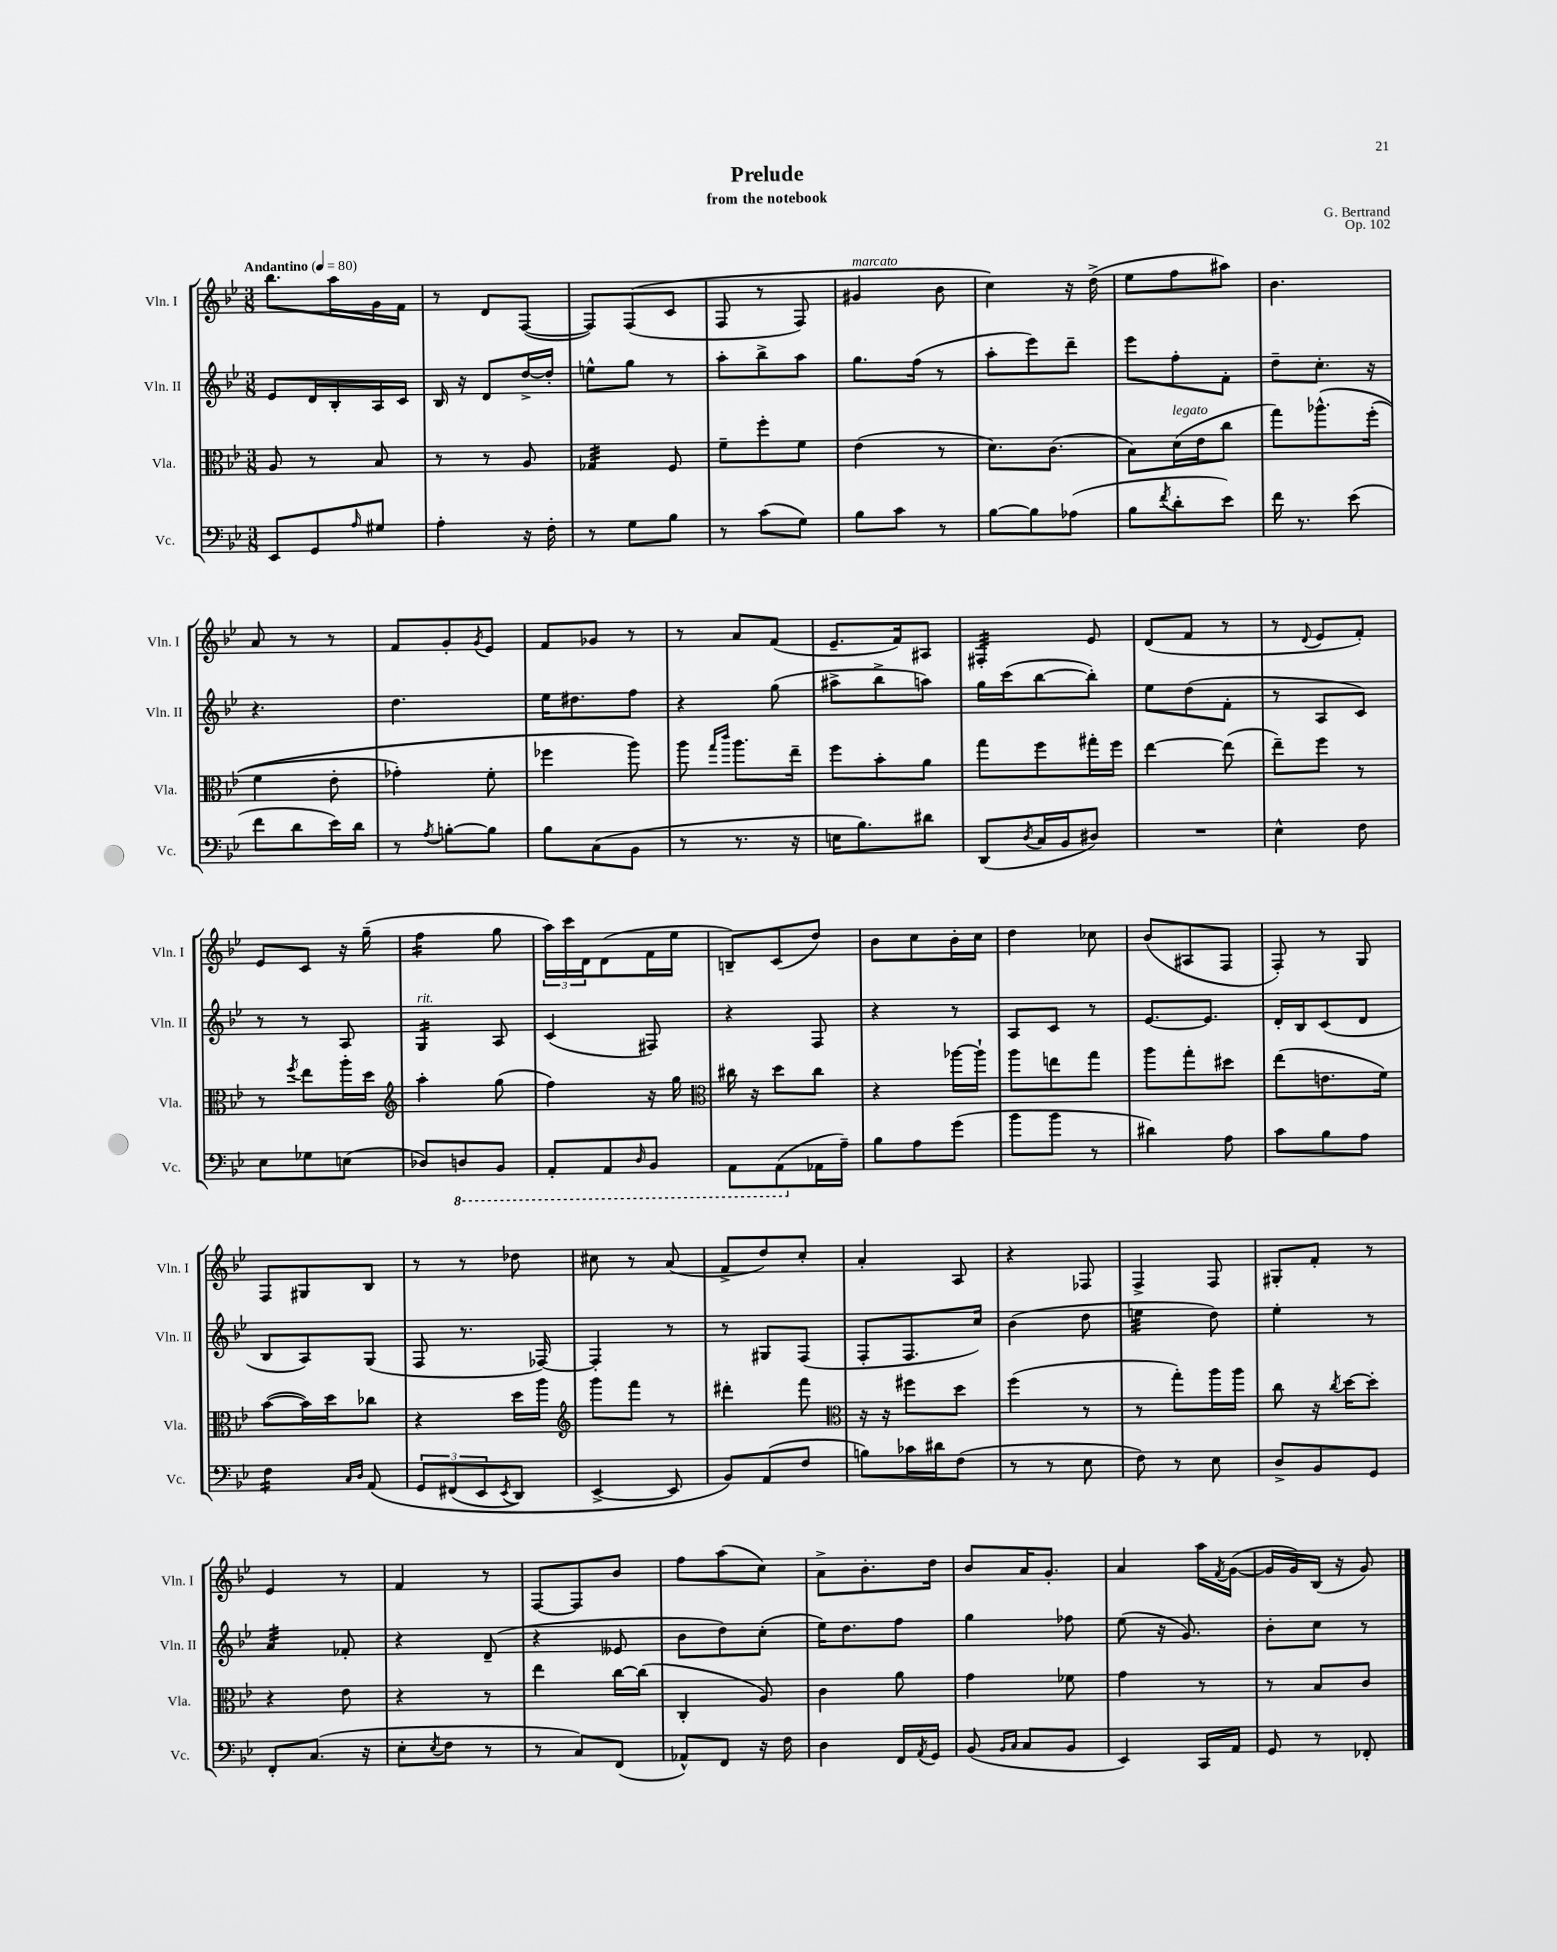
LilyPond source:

\header { title = "Prelude" composer = "G. Bertrand" subtitle = "from the notebook" opus = "Op. 102" }
<<
\new StaffGroup <<
\new Staff = "s0" \with { instrumentName = "Vln. I" shortInstrumentName = "Vln. I" } {
    \clef treble \key bes \major \numericTimeSignature \time 3/8 \tempo "Andantino" 4 = 80
    bes''8. a''16 g'16 f'16 |
    r8 d'8 f8~( |
    f8) f8(\( c'8 |
    f8 r8 f8) |
    gis'4^\markup { \italic "marcato" } bes'8 |
    c''4\) r16 d''16->( |
    ees''8 f''8 ais''8) |
    bes'4. |
    a'8 r8 r8 |
    f'8 g'8-. \acciaccatura { g'8 } ees'8 |
    f'8 ges'8 r8 |
    r8 a'8 f'8( |
    ees'8.-- f'16) ais8 |
    fis4:32-. ees'8 |
    d'8( f'8 r8 |
    r8 \appoggiatura { d'8 } ees'8 f'8-.) |
    ees'8 c'8 r16 g''16--( |
    f''4:16 g''8 |
    \tuplet 3/2 { a''16) c'''16 d'16 } d'8( f'16 ees''16 |
    b8--) c'8( d''8) |
    bes'8 c''8 bes'16-. c''16 |
    d''4 ces''8 |
    bes'8( ais8 f8 |
    f8-.) r8 g8 |
    f8 gis8 bes8 |
    r8 r8 des''8 |
    cis''8 r8 a'8( |
    f'8-> d''8) c''8-. |
    a'4-. a8 |
    r4 fes8 |
    f4-> f8 |
    gis8-. f'8-. r8 |
    ees'4 r8 |
    f'4 r8 |
    f8~ f8 bes'8 |
    f''8 a''8( c''8) |
    a'8-> bes'8.-. d''16 |
    bes'8 a'16 g'8.-. |
    a'4 a''16 \acciaccatura { f'8 } g'16~( |
    g'16 g'16) bes16( r16 g'8) \bar "|." |
}
\new Staff = "s1" \with { instrumentName = "Vln. II" shortInstrumentName = "Vln. II" } {
    \clef treble \key bes \major \numericTimeSignature \time 3/8
    ees'8 d'16 bes16-. a16 c'16 |
    bes16 r16 d'8 d''16~-> d''16-. |
    e''8-^ g''8 r8 |
    a''8-. bes''8-> a''8 |
    g''8. f''16( r8 |
    a''8-. ees'''8) d'''8-- |
    ees'''8 f''8-. f'8-. |
    d''8-- c''8.-. r16 |
    r4. |
    d''4. |
    ees''16 dis''8. f''8 |
    r4 g''8( |
    ais''8-> bes''8-> a''8) |
    g''16 c'''16( bes''8~ bes''8-.) |
    ees''8 d''8( f'8-. |
    r8 a8 c'8) |
    r8 r8 a8 |
    g4:16^\markup { \italic "rit." } a8 |
    c'4( fis8) |
    r4 f8 |
    r4 r8 |
    a8 c'8 r8 |
    ees'8.~ ees'8. |
    d'16-. bes16 c'8( d'8 |
    bes8 a8) g8( |
    f8 r8. fes16~) |
    fes4-. r8 |
    r8 gis8 f8( |
    f8-. f8. c''16) |
    bes'4( d''8 |
    e''4:32 d''8) |
    ees''4-. r8 |
    a'4:32 fes'8-. |
    r4 d'8--( |
    r4 eeses'8 |
    bes'8 d''8) c''8-.( |
    ees''16) d''8. f''8 |
    g''4 fes''8 |
    ees''8( r16 g'8.) |
    bes'8-. c''8 r8 \bar "|." |
}
\new Staff = "s2" \with { instrumentName = "Vla." shortInstrumentName = "Vla." } {
    \clef alto \key bes \major \numericTimeSignature \time 3/8
    a8 r8 bes8 |
    r8 r8 a8 |
    ges4:32 f8 |
    f'8-- f''8-. f'8 |
    ees'4( r8 |
    d'8.) c'8.( |
    bes8) d'16^\markup { \italic "legato" }( ees'16 c''8 |
    g''8) aes''8.-^\( f''16-.( |
    f'4 ees'8-. |
    ges'4-.) f'8-. |
    fes''4 a''8\) |
    a''8 \grace { g''16 c'''16 } a''8. ees''16-- |
    f''8 bes'8-. a'8 |
    g''8 f''8 gis''16-. f''16 |
    ees''4~ ees''8( |
    ees''8--) f''8 r8 |
    r8 \acciaccatura { f''8 } ees''8 a''16-. d''16 |
    \clef treble a''4-. g''8( |
    f''4) r16 g''16 |
    \clef alto cis''16 r16 d''8 cis''8 |
    r4 aes''16~ aes''16-! |
    a''8 e''8 g''8 |
    a''8 g''8-. dis''8 |
    ees''8( e'8. f'16) |
    bes'8~( bes'16) d''16 ces''8 |
    r4 d''16 a''16 |
    \clef treble g'''8 f'''8 r8 |
    dis'''4-. f'''8 |
    \clef alto r16 r16 fis''8 d''8 |
    f''4( r8 |
    r8 g''8-.) a''16 a''16 |
    c''8 r16 \acciaccatura { c''8 } d''16~ d''8-. |
    r4 ees'8 |
    r4 r8 |
    ees''4 c''16~ c''16( |
    c4-. a8) |
    c'4 a'8 |
    g'4 fes'8 |
    g'4 r8 |
    r8 bes8 c'8 \bar "|." |
}
\new Staff = "s3" \with { instrumentName = "Vc." shortInstrumentName = "Vc." } {
    \clef bass \key bes \major \numericTimeSignature \time 3/8
    ees,8 g,8 \grace { a16 } gis8 |
    a4-. r16 f16-. |
    r8 g8 bes8 |
    r8 c'8( g8) |
    bes8 c'8 r8 |
    bes8~ bes8 aes8( |
    bes8 \acciaccatura { f'8 } d'8-. ees'8) |
    f'16 r8. ees'8( |
    f'8 d'8 ees'16) d'16 |
    r8 \acciaccatura { a8 } b8~-. b8 |
    bes8 c8( bes,8 |
    r8 r8. r16 |
    e16 bes8.) dis'8 |
    d,8( \acciaccatura { d8 } c16 bes,16 dis8) |
    R4. |
    ees4-^ f8 |
    ees8 ges8 e8( |
    des8) \ottava #-1 d,!8 bes,,8 |
    a,,8-. a,,8 \grace { d,16 } bes,,8 |
    a,,8 a,,8( \ottava #0 aes,16 a16--) |
    bes8 a8 g'8( |
    bes'8 bes'8 r8 |
    dis'4) a8 |
    c'8 bes8 a8 |
    f4:16 \grace { c16 d16 } a,8\( |
    \tuplet 3/2 { g,8 fis,8( ees,8 } \acciaccatura { ees,8 } d,8) |
    ees,4~-> ees,8 |
    bes,8\) a,8( f8 |
    b8) ces'16 dis'16 f8( |
    r8 r8 ees8 |
    f8) r8 ees8 |
    d8-> bes,8 g,8 |
    f,8-. c8.( r16 |
    ees8-. \acciaccatura { ees8 } f8 r8 |
    r8 c8) f,8( |
    aes,8-^) f,8 r16 f16 |
    d4 f,16 \acciaccatura { a,8 } g,16 |
    bes,8( \grace { bes,16 c16 } c8 bes,8 |
    ees,4) c,16 a,16 |
    g,8 r8 fes,8-. \bar "|." |
}
>>
>>
\layout { \context { \Score \remove "Bar_number_engraver" } }
